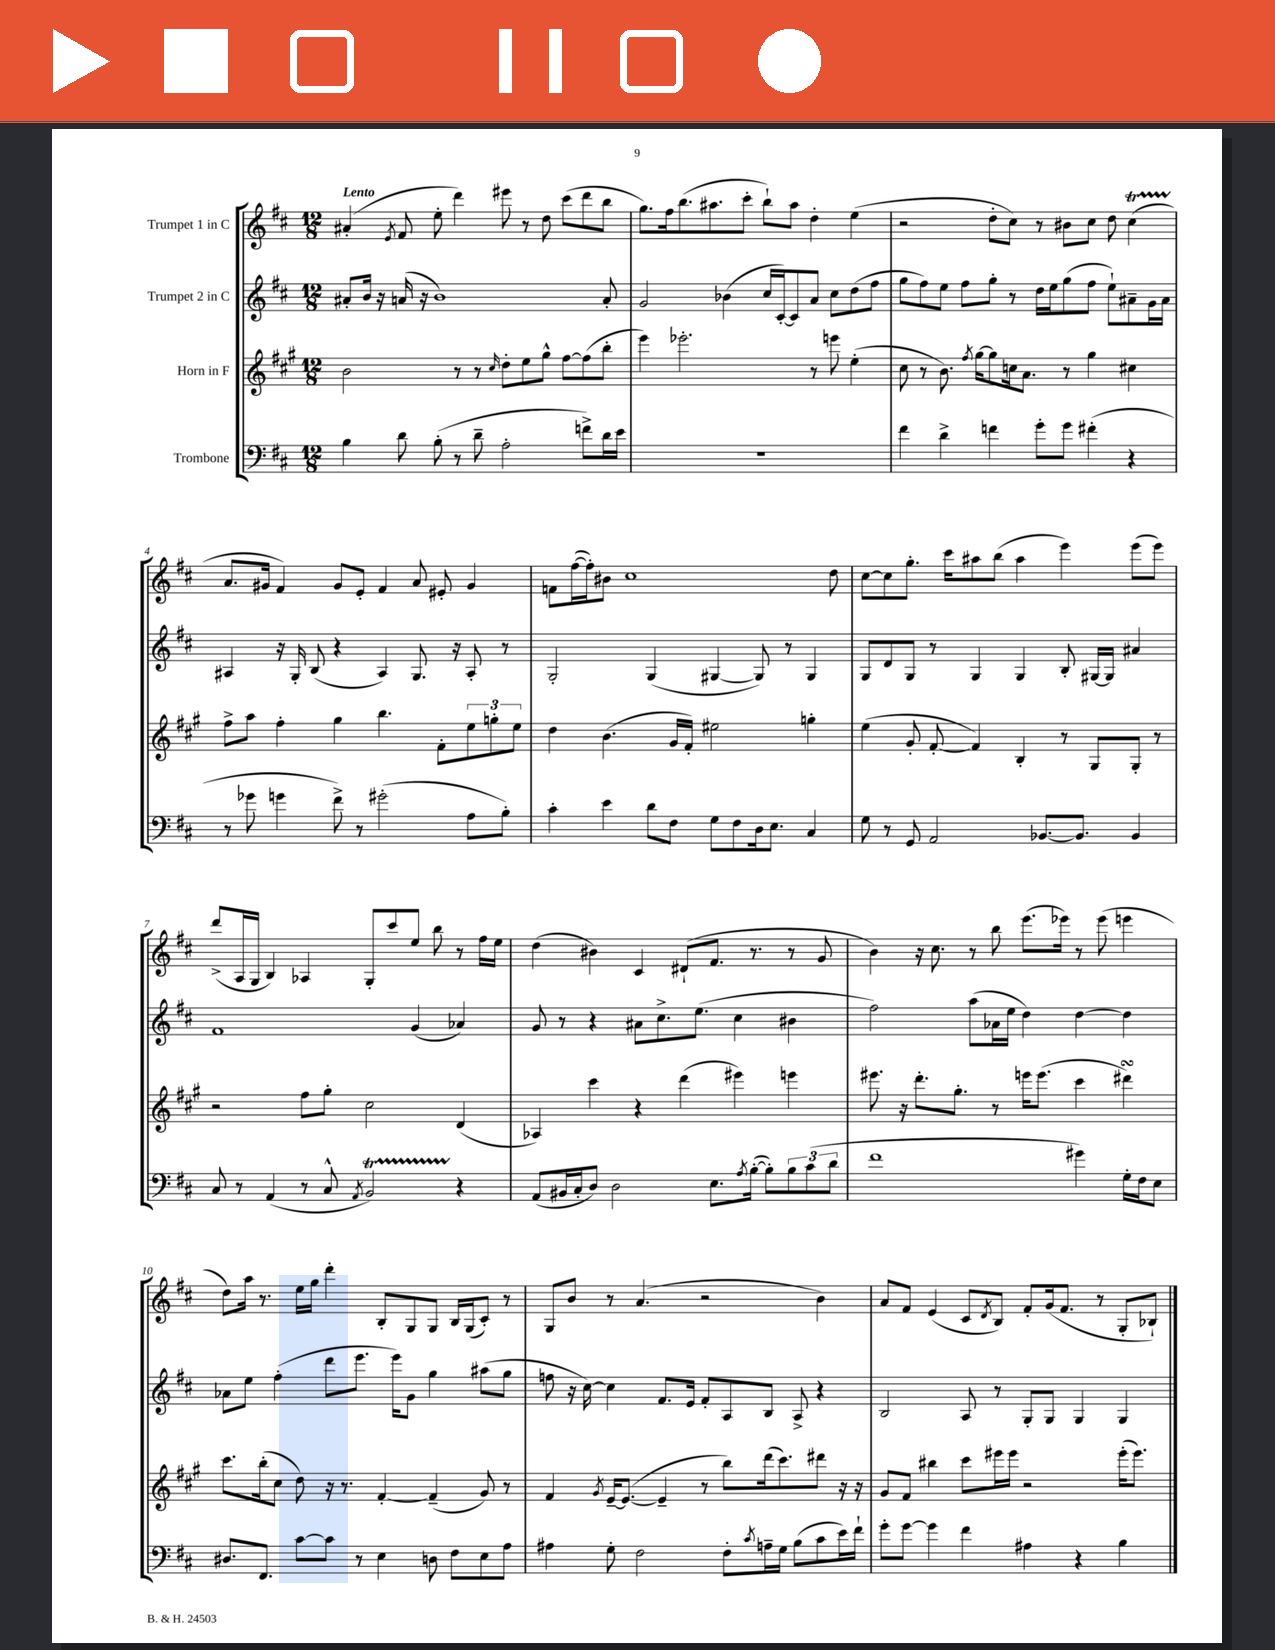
<<
\new StaffGroup <<
\new Staff = "s0" \with { instrumentName = "Trumpet 1 in C" } {
    \clef treble \key d \major \numericTimeSignature \time 12/8 \tempo "Lento"
    ais'4-.( \acciaccatura { e'8 } fis'8 e''8-. d'''4) eis'''8 r8 d''8 cis'''8( d'''8 b''8 |
    g''8.) fis''16 b''8.( ais''8. cis'''8-. b''8-!) ais''8 d''4-. e''4( |
    r2 d''8-. cis''8) r8 bis'8 cis''8 d''8 cis''4\startTrillSpan( |
    a'8.\stopTrillSpan gis'16 fis'4) gis'8 e'8-. fis'4 a'8 eis'8-. gis'4 |
    f'8 fis''16~( fis''16-.) bis'8 cis''1 d''8 |
    cis''8~ cis''8 g''8.-. cis'''16 ais''8 b''8( ais''4 e'''4) e'''8( e'''8) |
    d'''8->( a16 g16 b4) aes4 g8-. cis'''8 e''8 b''8 r8 fis''16 e''16 |
    d''4( bis'4) cis'4 dis'8-!( fis'8. r8. r8 g'8 |
    b'4) r16 cis''8. r8 b''8 e'''8.( ees'''16) r8 ees'''8( e'''4 |
    d''8) a''16 r8. e''16 g''16 d'''4-. b8-. g8 g8 b16 g16( cis'8-.) r8 |
    g8 b'8 r8 a'4.( r2 b'4) |
    a'8 fis'8 e'4( cis'8 \acciaccatura { d'8 } b8) fis'8-. g'16( fis'8. r8 g8-. bes8-!) \bar "|." |
}
\new Staff = "s1" \with { instrumentName = "Trumpet 2 in C" } {
    \clef treble \key d \major \numericTimeSignature \time 12/8
    ais'8-. b'16 r16 a'16( r16 b'1) a'8-. |
    g'2 bes'4( cis''16 cis'16~-.) cis'8 a'8 cis''8 d''8( fis''8 |
    g''8 fis''8) e''8 fis''8 g''8-. r8 d''16 e''16 g''8( fis''8 e''8-!) ais'8-- g'16 ais'16 |
    ais4 r16 g16-. b8( r4 ais4) g8. r16 ais8-. r8 |
    g2-. g4( gis4~ gis8) r8 gis4 |
    g8 d'8 g8 r8 g4 g4 b8-. gis16~ gis16 ais'4 |
    fis'1 g'4( aes'4) |
    g'8 r8 r4 ais'8 cis''8.-> e''8.( cis''4 bis'4 |
    fis''2) a''8( aes'16 e''16 d''4) d''4~ d''4 |
    aes'8 e''8 fis''4-.( d'''8 e'''8. e'''16) g'8 g''4 ais''8( g''8 |
    f''8 r16 cis''16~) cis''4 fis'8. e'16 fis'8-. a8 b8 a8-> r4 |
    b2 a8 r8 g8-. g8 g4 g4 \bar "|." |
}
\new Staff = "s2" \with { instrumentName = "Horn in F" } {
    \clef treble \key a \major \numericTimeSignature \time 12/8
    b'2 r8 r8 \grace { cis''16 } d''8-. e''8 gis''8-^ fis''8~ fis''8( b''8-. |
    e'''4) ees'''2.-. r8 e'''8 e''4-.( |
    cis''8 r8 b'8.) \acciaccatura { fis''8 } gis''16~ gis''8 c''16 a'8. r8 gis''4 cis''4 |
    fis''8-> a''8 fis''4-. gis''4 b''4. fis'8-. \tuplet 3/2 { e''8 g''8-. e''8 } |
    d''4 b'4.( gis'16 fis'16-.) eis''2 g''4-. |
    e''4( gis'8-. fis'8~-. fis'4) b4-. r8 gis8 gis8-. r8 |
    r2 fis''8 gis''8-. cis''2 d'4( |
    aes4) cis'''4 r4 d'''4( eis'''4) e'''4 |
    eis'''8. r16 d'''8.-. gis''8.-. r8 e'''16 e'''8.( cis'''4 dis'''4\turn) |
    cis'''8. b''16-.( cis''8 d''8) r16 r8. fis'4~-. fis'4--( gis'8) r8 |
    fis'4 \acciaccatura { gis'8 } e'16~-- e'8.~( e'4-- r8 b''8) d'''16( cis'''8.) dis'''8 r16 r16 |
    gis'8 fis'8 bis''4 cis'''8 eis'''16 eis'''16 r2 eis'''16-.( eis'''8.) \bar "|." |
}
\new Staff = "s3" \with { instrumentName = "Trombone" } {
    \clef bass \key d \major \numericTimeSignature \time 12/8
    b4 d'8 b8-.( r8 d'8-- a2-. f'8->) d'16 e'16 |
    R1. |
    fis'4 d'4-> f'4 g'8-. g'8 fis'4-.( r4 |
    r8 ges'8 g'4 fis'8->) r8 gis'2-.( a8 b8-.) |
    cis'4-. e'4 d'8 fis8 g8 fis8 d16 e8. cis4 |
    g8 r8 g,8 a,2 bes,8.~ bes,8. bes,4 |
    cis8 r8 a,4( r8 cis8-^ \acciaccatura { a,8 } b,2\startTrillSpan) r4\stopTrillSpan |
    a,8( bis,16 cis16-. d8) d2 e8. \acciaccatura { a8 } b16~-.( b8-.) \tuplet 3/2 { b8 cis'8( d'8 } |
    fis'1 gis'4) g16-. fis16 e8 |
    dis8. fis,8. cis'8~ cis'8 r8 e4 d8 fis8 e8 a8 |
    ais4 g8-. fis2 fis8-. \acciaccatura { cis'8 } a16-- g16 b8( cis'8 e'16) fis'16-! |
    g'8-. g'8~ g'4 fis'4 ais4 r4 b4 \bar "|." |
}
>>
>>
